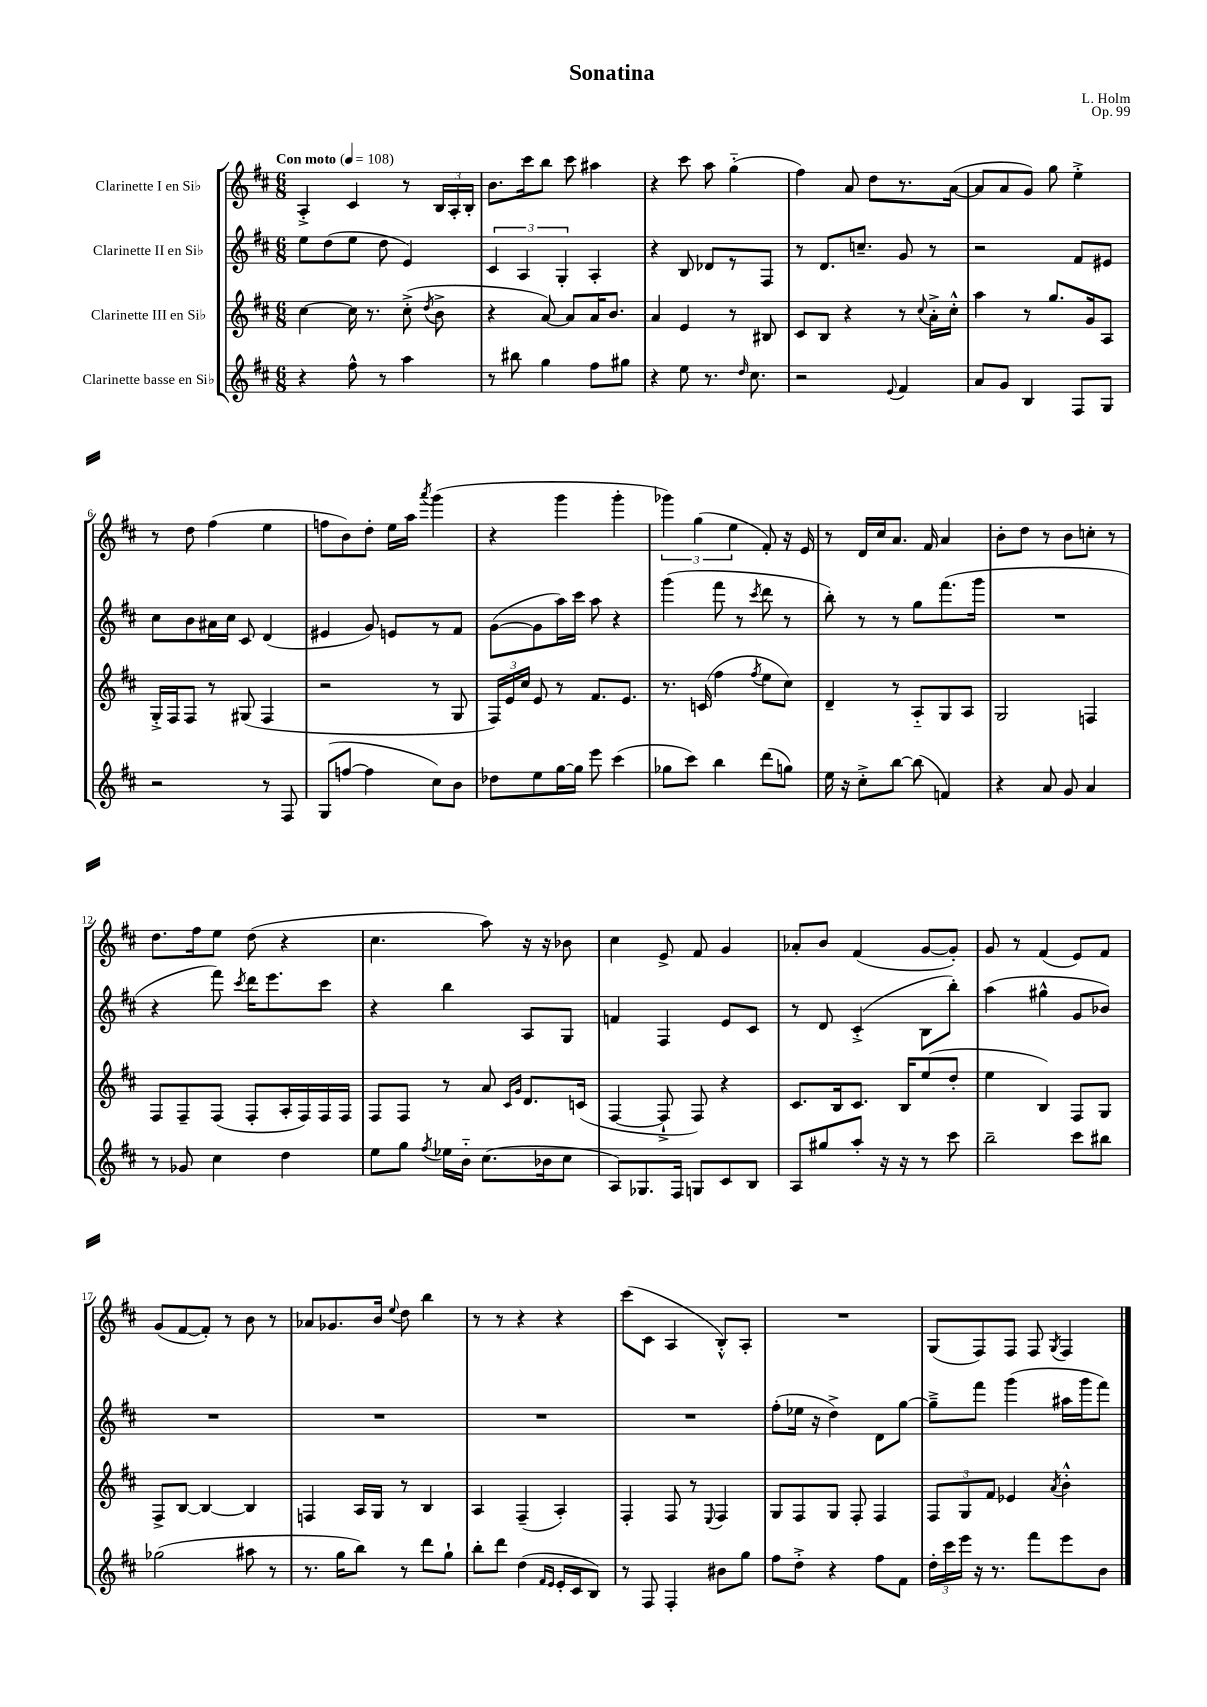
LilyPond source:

\header { title = "Sonatina" composer = "L. Holm" opus = "Op. 99" }
<<
\new StaffGroup <<
\new Staff = "s0" \with { instrumentName = "Clarinette I en Sib" } {
    \clef treble \key d \major \numericTimeSignature \time 6/8 \tempo "Con moto" 4 = 108
    \autoBeamOff a4-.-> cis'4 r8 \tuplet 3/2 { b16[ a16-. b16]-. } |
    b'8.[ cis'''16 b''8] cis'''8 ais''4 |
    r4 cis'''8 a''8 g''4-_( |
    fis''4) a'8 d''8[ r8. a'16]~( |
    a'8[ a'8 g'8]) g''8 e''4-.-> |
    r8 d''8 fis''4( e''4 |
    f''8[ b'8) d''8]-. e''16[ a''16] \acciaccatura { a'''8 } g'''4( |
    r4 g'''4 g'''4-. |
    \tuplet 3/2 { ges'''4) g''4( e''4 } fis'8-.) r16 e'16 |
    r8 d'16[ cis''16 a'8.] fis'16 a'4 |
    b'8[-. d''8] r8 b'8[ c''8]-. r8 |
    d''8.[ fis''16 e''8] d''8( r4 |
    cis''4. a''8) r16 r16 bes'8 |
    cis''4 e'8-> fis'8 g'4 |
    aes'8[-. b'8] fis'4( g'8[~ g'8]-.) |
    g'8 r8 fis'4( e'8[) fis'8] |
    g'8[( fis'8~ fis'8]-.) r8 b'8 r8 |
    aes'8[ ges'8. b'16] \appoggiatura { e''8 } d''8 b''4 |
    r8 r8 r4 r4 |
    cis'''8[( cis'8] a4 b8[-.-^) a8]-. |
    R2. |
    g8[( fis8) fis8] fis8 \acciaccatura { g8 } fis4 \bar "|." |
}
\new Staff = "s1" \with { instrumentName = "Clarinette II en Sib" } {
    \clef treble \key d \major \numericTimeSignature \time 6/8
    \autoBeamOff e''8[ d''8( e''8] d''8 e'4) |
    \tuplet 3/2 { cis'4 a4 g4-. } a4-. |
    r4 b8 des'8[ r8 fis8] |
    r8 d'8.[ c''8.]-- g'8 r8 |
    r2 fis'8[ eis'8] |
    cis''8[ b'8 ais'16 cis''16] cis'8 d'4( |
    eis'4 g'8) e'8[ r8 fis'8] |
    g'8[~( g'8 a''16) cis'''16] a''8 r4 |
    g'''4( fis'''8 r8 \acciaccatura { cis'''8 } d'''8 r8 |
    b''8-.) r8 r8 g''8[ fis'''8.( g'''16] |
    R2. |
    r4 fis'''8) \acciaccatura { cis'''8 } d'''16[ e'''8. cis'''8] |
    r4 b''4 a8[ g8] |
    f'4 fis4 e'8[ cis'8] |
    r8 d'8 cis'4-.->( b8[ b''8]-.) |
    a''4( gis''4-^ g'8[ bes'8]) |
    R2. |
    R2. |
    R2. |
    R2. |
    fis''8[-.( ees''16] r16 d''4->) d'8[ g''8]~ |
    g''8[---> fis'''8] g'''4( ais''16[ g'''16 fis'''8]) \bar "|." |
}
\new Staff = "s2" \with { instrumentName = "Clarinette III en Sib" } {
    \clef treble \key d \major \numericTimeSignature \time 6/8
    \autoBeamOff cis''4~ cis''16 r8. cis''8-.->( \acciaccatura { d''8 } b'8-> |
    r4 a'8~) a'8[ a'16 b'8.] |
    a'4 e'4 r8 bis8 |
    cis'8[ b8] r4 r8 \appoggiatura { cis''8 } a'16[-.-> cis''16]-.-^ |
    a''4 r8 g''8.[ g'16 a8] |
    g16[-.-> fis16 fis8] r8 gis8( fis4 |
    r2 r8 g8 |
    \tuplet 3/2 { fis16[) e'16 cis''16] } e'8 r8 fis'8.[ e'8.] |
    r8. c'16( fis''4 \acciaccatura { fis''8 } e''8[ cis''8]) |
    d'4-- r8 a8[-_ g8 a8] |
    g2 f4 |
    fis8[ fis8-- fis8]( fis8[-. a16-. fis16) fis16 fis16] |
    fis8[ fis8] r8 a'8 \grace { cis'16[ g'16] } d'8.[ c'16]( |
    fis4~ fis8-!-> fis8) r4 |
    cis'8.[ b16 cis'8.] b16[ e''8( d''8]-. |
    e''4 b4) fis8[ g8] |
    fis8[-> b8]~ b4~ b4 |
    f4 a16[ g16] r8 b4 |
    a4 fis4--( a4-.) |
    fis4-. fis8 r8 \appoggiatura { e8 } fis4 |
    g8[ fis8 g8] fis8-. fis4 |
    \tuplet 3/2 { fis8[ g8 fis'8] } ees'4 \acciaccatura { a'8 } b'4-.-^ \bar "|." |
}
\new Staff = "s3" \with { instrumentName = "Clarinette basse en Sib" } {
    \clef treble \key d \major \numericTimeSignature \time 6/8
    \autoBeamOff r4 fis''8-^ r8 a''4 |
    r8 bis''8 g''4 fis''8[ gis''8] |
    r4 e''8 r8. \grace { d''16 } cis''8. |
    r2 \appoggiatura { e'8 } fis'4 |
    a'8[ g'8] b4 fis8[ g8] |
    r2 r8 fis8 |
    g8[( f''8]~ f''4 cis''8[) b'8] |
    des''8[ e''8 g''16~ g''16] e'''8 cis'''4( |
    ges''8[ cis'''8]) b''4 d'''8[( g''8]) |
    e''16 r16 cis''8[-.-> b''8]~ b''8( f'4) |
    r4 a'8 g'8 a'4 |
    r8 ges'8 cis''4 d''4 |
    e''8[ g''8] \acciaccatura { fis''8 } ees''16[ b'16]-_ cis''8.[( bes'16 cis''8] |
    a8[) ges8. fis16] g8[ cis'8 b8] |
    a8[ gis''8 a''8]-. r16 r16 r8 cis'''8 |
    b''2-- cis'''8[ bis''8] |
    ges''2( ais''8 r8 |
    r8. g''16[ b''8]) r8 d'''8[ g''8]-! |
    b''8[-. d'''8] d''4( \grace { fis'16[ e'16] } e'16[-. cis'16 b8]) |
    r8 fis8 fis4-. bis'8[ g''8] |
    fis''8[ d''8]-.-> r4 fis''8[ fis'8] |
    \tuplet 3/2 { d''16[-. cis'''16 e'''16] } r16 r8. fis'''8[ e'''8 b'8] \bar "|." |
}
>>
>>
